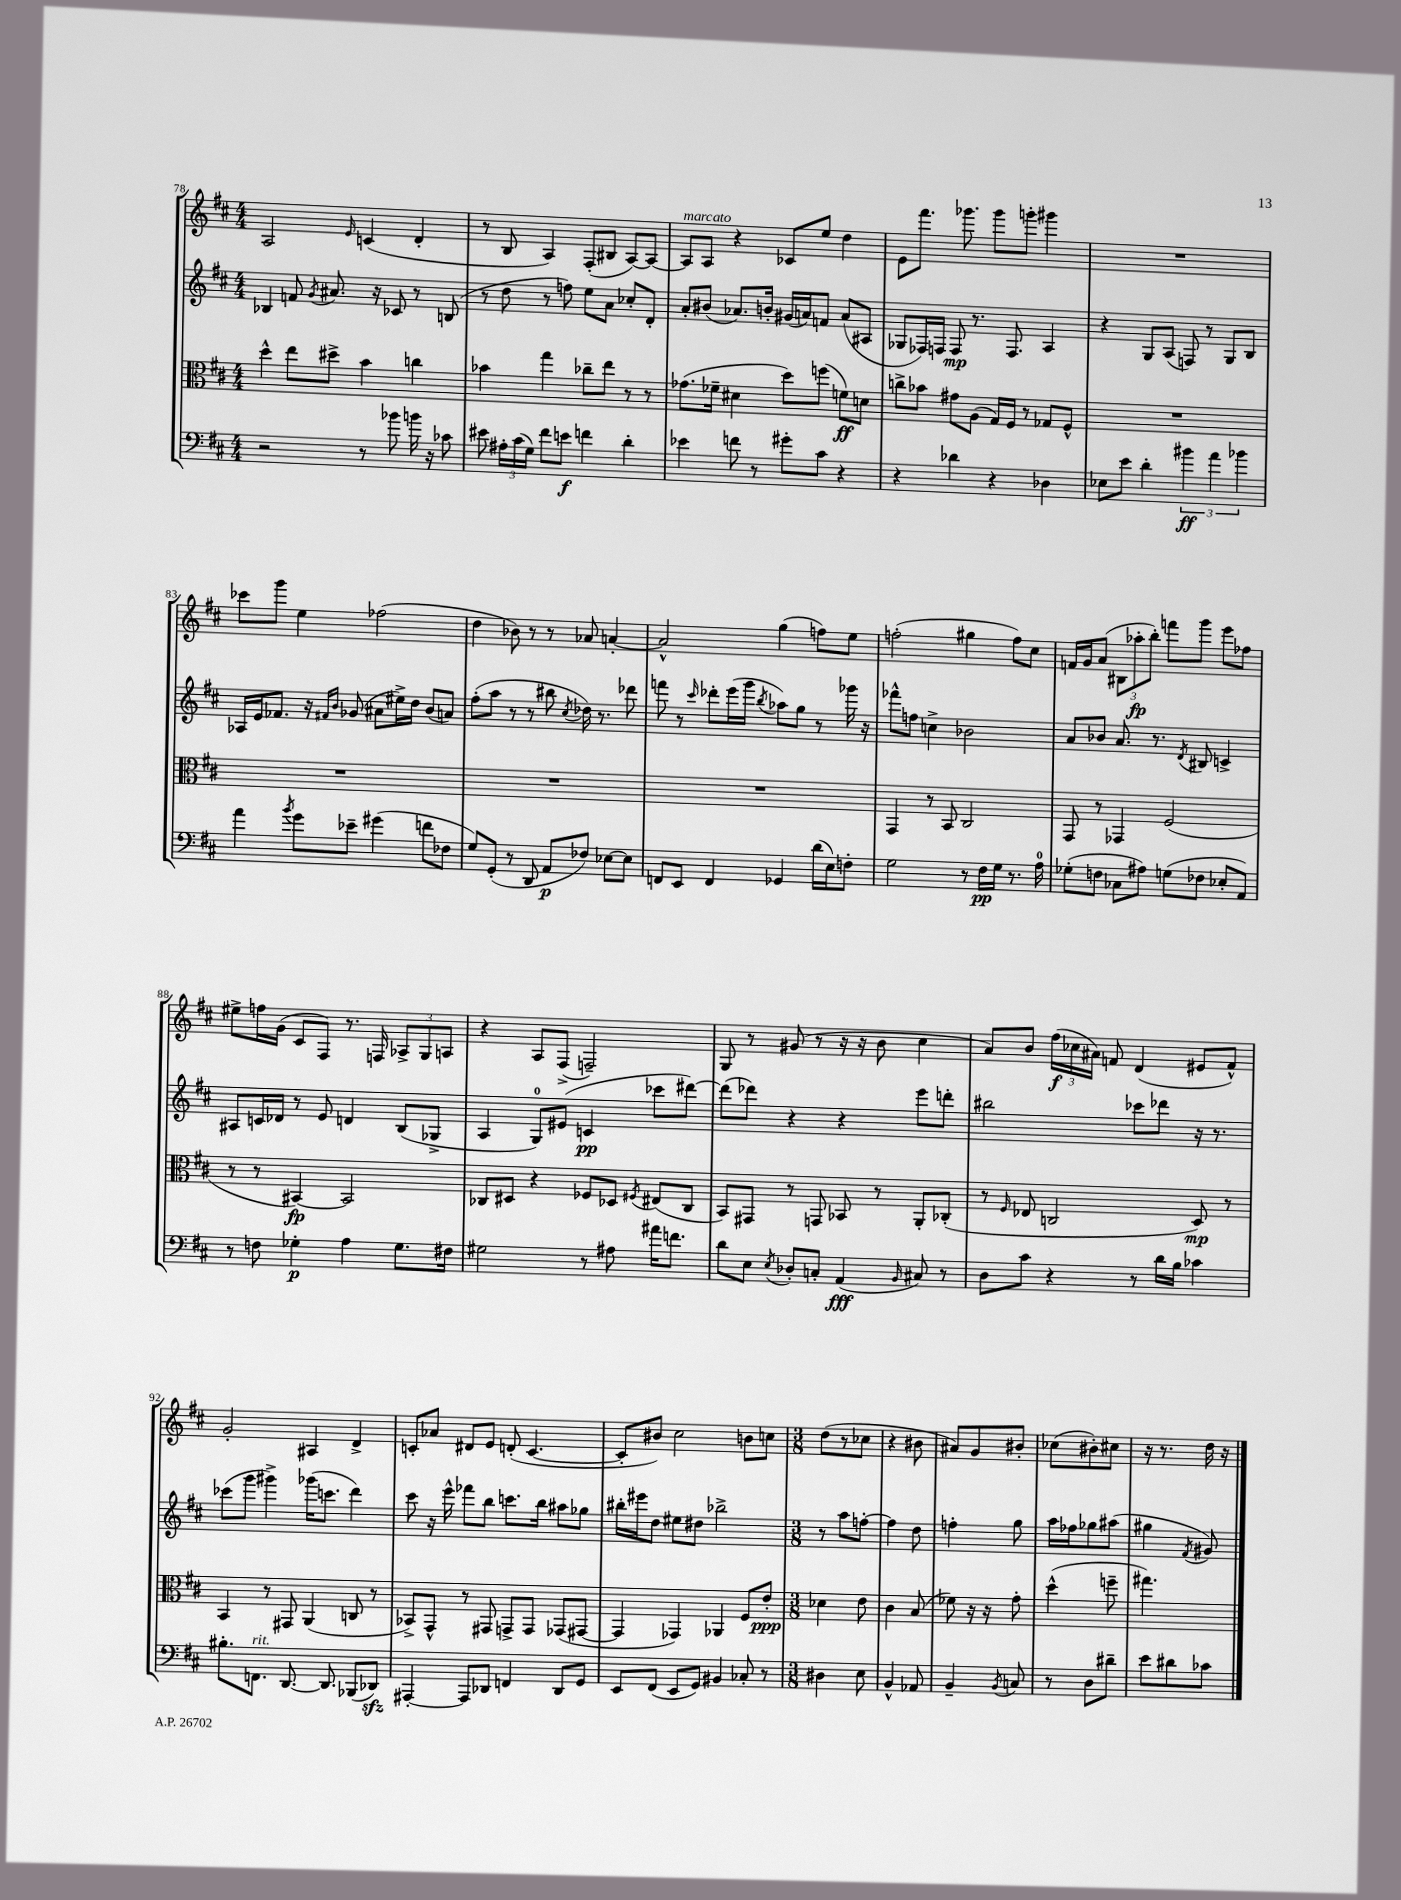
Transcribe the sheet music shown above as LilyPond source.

<<
\new StaffGroup <<
\new Staff = "s0" {
    \clef treble \key d \major \numericTimeSignature \time 4/4
    \autoBeamOff a2 \grace { e'16 } c'4( d'4-. |
    r8 b8 a4) fis8[-.( bis8] a8[~) a8]~ |
    a8[^\markup { \italic "marcato" } a8] r4 ces'8[ e''8] d''4 |
    e'8[ fis'''8.] ges'''8. ges'''8[ g'''8]-. gis'''4 |
    R1 |
    ces'''8[ g'''8] e''4 fes''2( |
    d''4 bes'8) r8 r8 aes'8 a'4~-. |
    a'2-^ g''4( f''8[) e''8] |
    f''2-.( gis''4 f''8[) cis''8] |
    f'16[ g'16 a'8]( \tuplet 3/2 { bis8[ aes''8-.\fp b''8]-.) } f'''8[ g'''8] e'''8[ fes''8] |
    eis''8[-> f''16 g'16]( cis'8[ fis8]) r8. f16 \tuplet 3/2 { aes8[-> g8 a8] } |
    r4 a8[ fis8]->( f2--) |
    g8 r8 gis'8( r8 r16 r16 b'8 cis''4 |
    a'8[) b'8] \tuplet 3/2 { fis''16[\f( ces''16 ais'16]) } f'8 d'4( eis'8[ f'8]-^) |
    g'2-. ais4 d'4-> |
    c'8[-. aes'8] dis'8[ e'8] d'8-.( c'4.~ |
    c'8[-. bis'8]) cis''2 b'8[ c''8] |
    \numericTimeSignature \time 3/8 d''8[( r8 ces''8] |
    r4 bis'8 |
    ais'8[) g'8 bis'8]-. |
    ces''8[( bis'8-.) cis''8] |
    r16 r8. d''16 r16 \bar "|." |
}
\new Staff = "s1" {
    \clef treble \key d \major \numericTimeSignature \time 4/4
    \autoBeamOff bes4 f'8 \acciaccatura { g'8 } ais'8. r16 ces'8 r8 b8( |
    r8 d''8 r8 f''8) e''8[ a'8] ces''8[-. d'8]-. |
    a'8[-. bis'8]( aes'8.[) b'16]-. gis'16[( a'16) f'8] a'8[( ais8] |
    ges8[ fes16) f16] f8\mp r8. f8. a4 |
    r4 g8[ a8]( f8) r8 g8[ b8] |
    aes16[ e'16 fes'8.] r16 \grace { fis'16[ b'16] } ges'8( ais'8[ eis''16->) d''16] b'8[( a'8]) |
    fis''8[-.( a''8] r8 r8 bis''8 \acciaccatura { cis''8 } des''16) r8. des'''8 |
    f'''8 r8 \grace { cis'''16 } des'''8[-. e'''16( g'''16] \acciaccatura { b''8 } aes''8[) g''8] r8 ges'''16 r16 |
    fes'''8[-^ f''8] c''4-> bes'2 |
    a'8[ bes'8] a'8. r8. \acciaccatura { d'8 } bis8 c'4-> |
    ais8[ c'16 des'16] r8 e'8 d'4 b8[( ges8]-> |
    a4 g8[-0) eis'8]( c'4\pp ces'''8[ dis'''8]~) |
    dis'''8[( des'''8]) r4 r4 e'''8[ d'''8]-. |
    bis''2 ces'''8[ des'''8] r16 r8. |
    ces'''8[( g'''8] gis'''4->) ges'''16[( c'''8.] d'''4) |
    cis'''8 r16 e'''16-^ fes'''8[ b''8] c'''8.[ b''16] ais''8[ ges''8] |
    bis''16[-. eis'''16 d''8] eis''8[ dis''8] bes''2-> |
    \numericTimeSignature \time 3/8 r8 a''8[ f''8]~-. |
    f''4 d''8 |
    f''4-. g''8 |
    a''16[ fes''16 ges''8 ais''8]( |
    gis''4 \acciaccatura { fis'8 } gis'8) \bar "|." |
}
\new Staff = "s2" {
    \clef alto \key d \major \numericTimeSignature \time 4/4
    \autoBeamOff d''4-^ e''8[ dis''8]-> b'4 c''4 |
    bes'4 g''4 ces''8[-- e''8] r8 r8 |
    ges'8.[( fes'16]-- dis'4 d''8[) f''8]( f'8[\ff) d'8] |
    c''8[-> bes'8] gis'8[ a8]( g16[) fis16] r8 ges8[ fis8]-^ |
    R1 |
    R1 |
    R1 |
    R1 |
    g,4 r8 b,8 cis2 |
    g,8 r8 ges,4 fis2( |
    r8 r8 bis,4~\fp) bis,2 |
    ces8[ dis8] r4 fes8[ des8] \acciaccatura { fis8 } eis8[( ces8] |
    b,8[) gis,8] r8 g,8 bes,8 r8 a,8[-. ces8]-.( |
    r8 \grace { fis16 } ees8 c2 d8\mp) r8 |
    b,4 r8 gis,8 a,4( c8 r8 |
    bes,8[->) g,8]-^ r8 gis,8 g,8[-> g,8] ges,8[( gis,8]~ |
    gis,4 ges,4) aes,4 fis8[ e'8]-.\ppp |
    \numericTimeSignature \time 3/8 des'4 e'8 |
    cis'4 b8( |
    fes'8) r16 r16 g'8-. |
    d''4-^( f''8-- |
    gis''4.) \bar "|." |
}
\new Staff = "s3" {
    \clef bass \key d \major \numericTimeSignature \time 4/4
    \autoBeamOff r2 r8 bes'8 b'16 r16 ces'8 |
    eis'8 \tuplet 3/2 { ais16[-. cis'16( g16]) } fis'8[ e'8]\f f'4 d'4-. |
    ees'4 f'8 r8 gis'8[-. cis'8] r4 |
    r4 des'4 r4 des4 |
    ees8[ e'8] d'4-. \tuplet 3/2 { bis'4\ff a'4 bes'4 } |
    a'4 \acciaccatura { b'8 } g'8[ ees'8]-- gis'4( f'8[ fes8] |
    g8[) g,8]-.( r8 d,8 a,8[\p fes8]) ees8[~ ees8] |
    f,8[ e,8] f,4 ges,4 d'16[( e16) f8]-. |
    g2 r8 fis16[\pp g16] r8. a16-0 |
    ges8[-.( f8] ces8[ ais8]) g8[( fes8] ees8[-. a,8]) |
    r8 f8 ges4-.\p a4 ges8.[ fis16] |
    gis2 r8 ais8 ais'16[ f'8.] |
    d'8[ e8] \acciaccatura { e8 } des8[-. c8]-. a,4\fff( \grace { b,16 } cis8) r8 |
    d8[ cis'8] r4 r8 d'16[ b16] ces'4 |
    bis8.[-. f,8.]^\markup { \italic "rit." } d,8.~ d,8. bes,,8[( des,8]\sfz) |
    ais,,4~-. ais,,8[ des,8] f,4 des,8[ g,8] |
    e,8[ fis,8]( e,8[ g,8]) bis,4 ces8-. r8 |
    \numericTimeSignature \time 3/8 dis4 e8 |
    b,4-^ aes,8 |
    b,4-- \acciaccatura { b,8 } c8 |
    r8 d8[ dis'8]-- |
    e'8[ dis'8 ces'8] \bar "|." |
}
>>
>>
\layout { \context { \Score currentBarNumber = #78 } }
